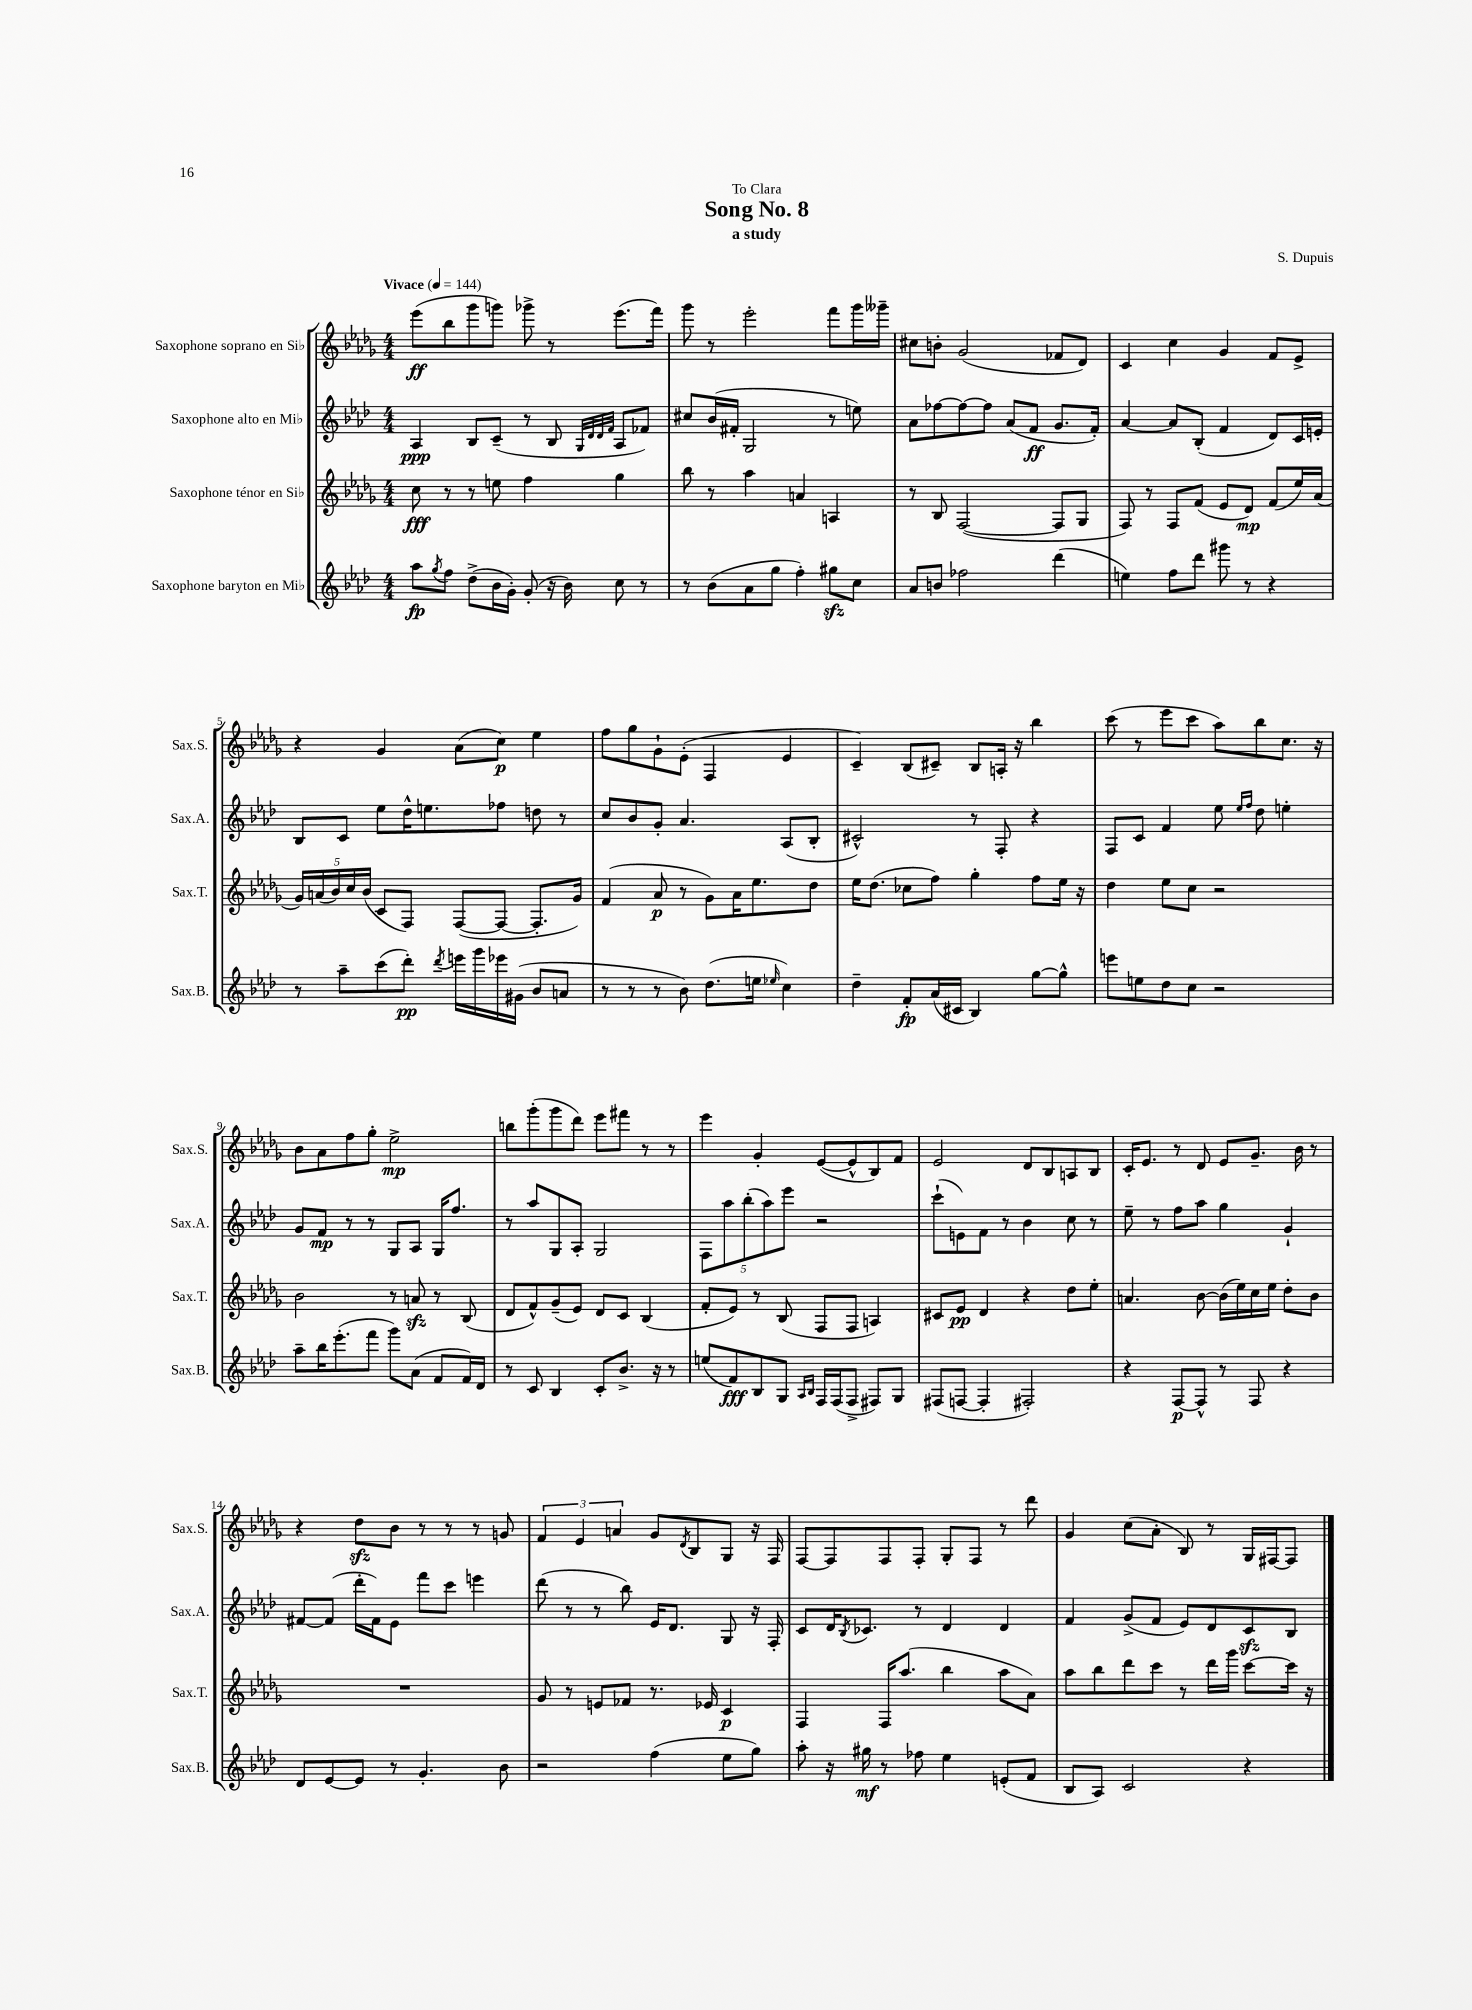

**kern	**kern	**kern	**kern
*staff4	*staff3	*staff2	*staff1
*clefG2	*clefG2	*clefG2	*clefG2
*k[b-e-a-d-]	*k[b-e-a-d-g-]	*k[b-e-a-d-]	*k[b-e-a-d-g-]
*M4/4	*M4/4	*M4/4	*M4/4
*MM144	*MM144	*MM144	*MM144
8aa-	8cc	4A-	(8eee-
8qgg	.	.	.
8ff	8r	.	8bb-
(8dd-^	8r	8B-	8ggg-
16b-	8ee	(8c~	8ggg)
16g')	.	.	.
(8g'	4ff	8r	8ggg-^
16r	.	8B-	8r
16b-)	.	.	.
.	.	32qqG	.
.	.	32qqd-	.
.	.	32qqd-	.
.	.	32qqf	.
8cc	4gg-	8A-	(8.eee-
8r	.	8f-)	.
.	.	.	16fff)
=	=	=	=
8r	8bb-	8cc#	8ggg-
(8b-	8r	(16b-	8r
.	.	16f#'	.
8a-	4aa-	2G	2eee-'
8gg	.	.	.
4ff')	4a	.	.
8gg#	4A	8r	8fff
8cc	.	8ee)	16ggg-
.	.	.	16ggg--~
=	=	=	=
8a-	8r	8a-	8cc#
8b	8B-	[8ff-	8b'
2ff-	([2F	8ff-_	(2g-
.	.	8ff-]	.
.	.	(8a-	.
.	.	8f	.
(4ddd-	8F]	8.g	8f-
.	8G-	.	8d-)
.	.	16f')	.
=	=	=	=
4ee)	8F)	[4a-	4c
.	8r	.	.
8ff	8F	8a-]	4cc
8ddd-	(8f	(8B-'	.
8ggg#	8e-	4f	4g-
8r	8d-)	.	.
4r	(8f	8d-)	8f
.	16ee-)	16c	8e-^
.	(16a-	16e'	.
=	=	=	=
8r	20g-)	8B-	4r
.	(20a	.	.
.	20b-)	.	.
8aa-~	.	8c	.
.	20cc	.	.
.	(20b-	.	.
(8ccc	8c	8ee-	4g-
8ddd-')	8F)	16dd-^^	.
.	.	8.ee	.
8qddd-	.	.	.
16eee	([8F	.	(8a-
16ggg	.	.	.
16eee-	8F_	8ff-	8cc)
(16g#	.	.	.
8b-	8.F']	8dd	4ee-
8a	.	8r	.
.	16g-)	.	.
=	=	=	=
8r	(4f	8cc	8ff
8r	.	8b-	8gg-
8r	8a-	8g'	8g-`
8b-)	8r	4.a-	(8e-'
(8.dd-	8g-)	.	4F
.	16a-	.	.
16ee	8.ee-	.	.
16qqee-	.	.	.
4cc)	.	(8A-	4e-
.	8dd-	8B-'	.
=	=	=	=
4dd-~	16ee-	2c#^^)	4c~)
.	(8.dd-	.	.
8f'	8cc-	.	(8B-
(16a-	8ff)	.	8c#~)
16c#	.	.	.
4B-)	4gg-'	8r	8B-
.	.	8F'	16A'
.	.	.	16r
[8gg	8ff	4r	4bb-
8gg^^]	16ee-	.	.
.	16r	.	.
=	=	=	=
8eee	4dd-	8F	(8ccc
8ee	.	8c	8r
8dd-	8ee-	4f	8eee-
8cc	8cc	.	8ccc
2r	2r	8ee-	8aa-)
.	.	16qqee-	.
.	.	16qqff	.
.	.	8dd-	8bb-
.	.	4ee'	8.cc
.	.	.	16r
=	=	=	=
8aa-~	2b-	8g	8b-
16bb-	.	8f	8a-
(8.eee-'	.	.	.
.	.	8r	8ff
8fff	.	8r	8gg-'
8ggg)	8r	8G	2ee-^
(8a-	8a	8A-	.
8f	8r	16G	.
.	.	8.ff	.
16f)	(8B-	.	.
16d-	.	.	.
=	=	=	=
8r	8d-	8r	8bb
8c	8f^^)	8aa-	(8ggg-'
4B-	(8g-~	8G	8ggg-
.	8e-)	8A-'	8ddd-)
8c'	8d-	2G	8eee-
8.b-^	8c	.	8fff#
.	(4B-	.	8r
16r	.	.	.
8r	.	.	8r
=	=	=	=
(8ee	8f'	10F	4eee-
.	.	10aa-	.
8f)	8e-)	.	.
.	.	(10bb-'	.
8B-	8r	.	4g-'
.	.	10aa-)	.
8G	(8B-	.	.
.	.	10eee-	.
16qqA-	.	.	.
16qqB-	.	.	.
16F	8F	2r	([8e-
(16F	.	.	.
8F^	8F	.	8e-^^]
8F#)	4A)	.	8B-)
8G	.	.	8f
=	=	=	=
(8F#	8c#	(8ccc`	2e-
[8F	8e-	8e)	.
4F']	4d-	8f	.
.	.	8r	.
2F#')	4r	4b-	8d-
.	.	.	8B-
.	8dd-	8cc	8A
.	8ee-'	8r	8B-
=	=	=	=
4r	4.a	8ee-~	16c'
.	.	.	8.e-
.	.	8r	.
[8F	.	8ff	8r
8F^^]	[8b-	8aa-	8d-
8r	(16b-]	4gg	8e-
.	16ee-)	.	.
8F	16cc	.	8.g-~
.	16ee-	.	.
4r	8dd-'	4g`	.
.	.	.	16b-
.	8b-	.	8r
=	=	=	=
8d-	1r	[8f#	4r
[8e-	.	(8f#]	.
8e-]	.	16ddd-'	8dd-
.	.	16f#)	.
8r	.	8e-	8b-
4.g'	.	8fff	8r
.	.	8ccc	8r
.	.	4eee	8r
8b-	.	.	8g
=	=	=	=
2r	8g-	(8ddd-	6f
.	8r	8r	.
.	.	.	6e-
.	8e	8r	.
.	.	.	6a
.	8f-	8bb-)	.
(4ff	8.r	16e-	8g-
.	.	8.d-	.
.	.	.	8qd-
.	.	.	8B-
.	16e-	.	.
8ee-	4c	8G	8G-
8gg)	.	16r	16r
.	.	16F'	16F
=	=	=	=
8aa-'	4F	8c	[8F
16r	.	16d-	8F]
.	.	8qB-	.
16gg#	.	8.c-	.
8r	16F	.	8F
.	(8.aa-	.	.
8ff-	.	8r	8F'
4ee-	4bb-	4d-	8G-'
.	.	.	8F
(8e'	8aa-	4d-	8r
8f	8a-)	.	8ddd-
=	=	=	=
8B-	8aa-	4f	4g-
8A-)	8bb-	.	.
2c	8ddd-	(8g^	(8cc
.	8ccc	8f	8a-'
.	8r	8e-)	8B-)
.	16ddd-	8d-	8r
.	16ggg-	.	.
4r	[8ccc	8c	16G-
.	.	.	[16F#
.	16ccc]	8B-	8F#]
.	16r	.	.
==	==	==	==
*-	*-	*-	*-
